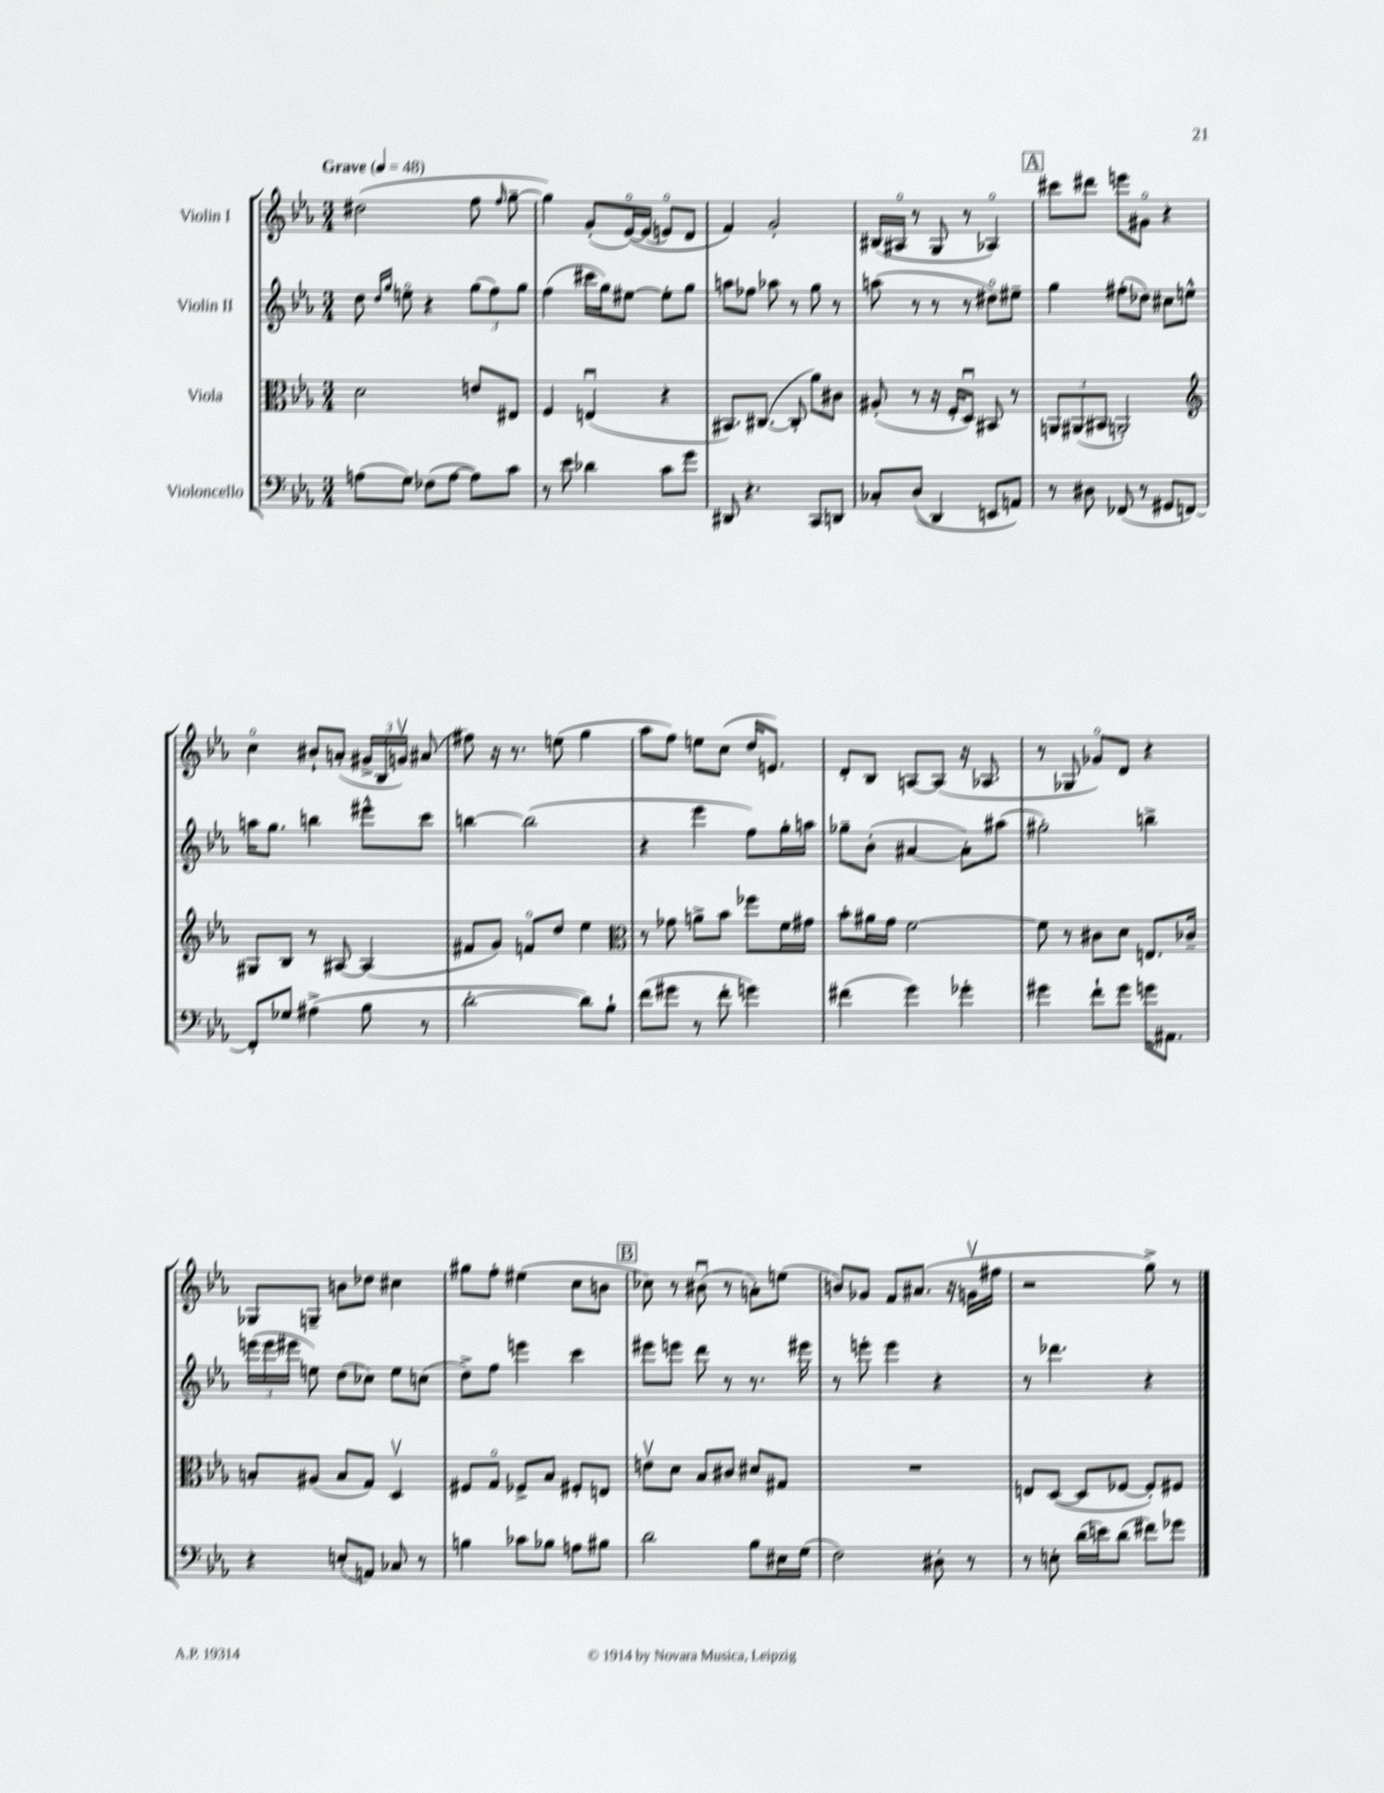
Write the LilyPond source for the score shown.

<<
\new StaffGroup <<
\new Staff = "s0" \with { instrumentName = "Violin I" } {
    \clef treble \key ees \major \numericTimeSignature \time 3/4 \tempo "Grave" 4 = 48
    \autoBeamOff dis''2( f''8 \grace { f''16 } g''8~-- |
    g''4) g'8[-.( ees'16~\flageolet)\( ees'16]( e'8[\flageolet) d'8] |
    f'4\) g'2-. |
    bis16[( ais16]\flageolet r8 g8 r8 aes4\flageolet) |
    \mark \markup { \box "A" } cis'''8[ dis'''8] e'''8[ gis'8]\flageolet r4 |
    c''4\flageolet bis'8[-! a'8]-.( \tuplet 3/2 { gis'16[-> bes16 g'16]\upbow) } ais'8( |
    fis''8) r16 r8. e''8( g''4 |
    aes''8[ f''8]) e''8[ c''8]( d''16[ e'8.]) |
    d'8[-. bes8] a8[~ a8]( r16 aes8. |
    r8 ges8 ges'8[\flageolet) d'8] r4 |
    ges8[ g8]-- b'8[ des''8] cis''4 |
    gis''8[ f''8]-. eis''4( c''8[ b'8] |
    \mark \markup { \box "B" } ces''8) r8 bis'8\downbow( r8 a'8[-.) e''8]( |
    b'8[) ges'8] f'8[ ais'8.]( r16 g'16[\upbow fis''16] |
    r2 g''8->) r8 \bar "|." |
}
\new Staff = "s1" \with { instrumentName = "Violin II" } {
    \clef treble \key ees \major \numericTimeSignature \time 3/4
    \autoBeamOff d''8 \grace { d''16[ g''16] } e''8\flageolet r4 \tuplet 3/2 { g''8[( f''8) g''8] } |
    f''4( cis'''16[ g''16) eis''8]~ eis''8[-. g''8] |
    a''8[ fes''8] aes''8 r8 g''8 r8 |
    a''8( r8 r8 r8 dis''8[\flageolet) eis''8]-- |
    \mark \markup { \box "A" } g''4 fis''8[-.( des''8]) cis''8[ e''8]-^ |
    a''16[ g''8.] b''4 eis'''8[-^ c'''8] |
    b''4~ b''2( |
    r4 ees'''4 f''8[) g''16-. a''16] |
    ges''8[-- bes'8]-.( ais'4~ ais'8[-.) ais''8]( |
    gis''2-.) b''4-> |
    \tuplet 3/2 { e'''16[( e'''16 eis'''16] } e''8) d''8[( ces''8]) e''8[ c''8]( |
    d''8[->) f''8] e'''4 c'''4 |
    \mark \markup { \box "B" } eis'''8[ e'''8] d'''8 r8 r8. eis'''16 |
    r8 e'''8-. e'''4 r4 |
    r8 des'''4. r4 \bar "|." |
}
\new Staff = "s2" \with { instrumentName = "Viola" } {
    \clef alto \key ees \major \numericTimeSignature \time 3/4
    \autoBeamOff d'2 e'8[ eis8] |
    f4 e4\downbow( r4 |
    bis,8.[) cis8.]~( cis8-. aes'8[) cis'8] |
    ais8-.( r8 r16 f16[-. d8]\downbow) bis,8 r8 |
    \mark \markup { \box "A" } \tuplet 3/2 { a,8[ ais,8( bis,8] } a,2-.) |
    \clef treble gis8[ bes8] r8 ais8~ ais4( |
    fis'8[ g'8]) f'8[\flageolet d''8] ees''4 |
    \clef alto r8 ges'8 a'8[-> bes'8] fes''8[ f'16 gis'16] |
    bes'8[-. ais'16 g'16] f'2~ |
    f'8 r8 cis'8[ d'8] e8.[ ces'16]-- |
    b8[-. ais8]( b8[ g8]) d4\upbow |
    fis8[ g8]\flageolet fes8[-> bes8] fis8[-. e8] |
    \mark \markup { \box "B" } e'8[\upbow d'8] bes8[ cis'8] dis'8[ gis8] |
    R2. |
    e8[ d8]~( d8[ fes8]~ fes8[-.) fis8] \bar "|." |
}
\new Staff = "s3" \with { instrumentName = "Violoncello" } {
    \clef bass \key ees \major \numericTimeSignature \time 3/4
    \autoBeamOff a8[( g8]) fes8[( a8]~ a8[) c'8] |
    r8 ees'8 des'4 c'8[ g'8] |
    dis,8 r4. c,8[ d,8] |
    ces8[-. d8](\( d,4) e,8[ a,8]\) |
    \mark \markup { \box "A" } r8 dis8 fes,8( r8 gis,8[ f,8]~) |
    f,8[-. ges8] ais4->( bes8 r8 |
    d'2~-. d'8[) bes8]-! |
    f'8[( gis'8] r8 f'8-. g'4) |
    fis'4( g'4) ges'4-. |
    gis'4 f'8[-! gis'8] g'16[ ais,8.] |
    r4 e8[-.( a,8]) ces8 r8 |
    b4 ces'8[ bes8] a8[ bis8] |
    \mark \markup { \box "B" } d'2 bes8[ eis16 g16]( |
    f2) dis8-. r8 |
    r8 e8-. d'16[( e'16) d'8]( fis'8[) ges'8] \bar "|." |
}
>>
>>
\layout { \context { \Score \remove "Bar_number_engraver" } }
